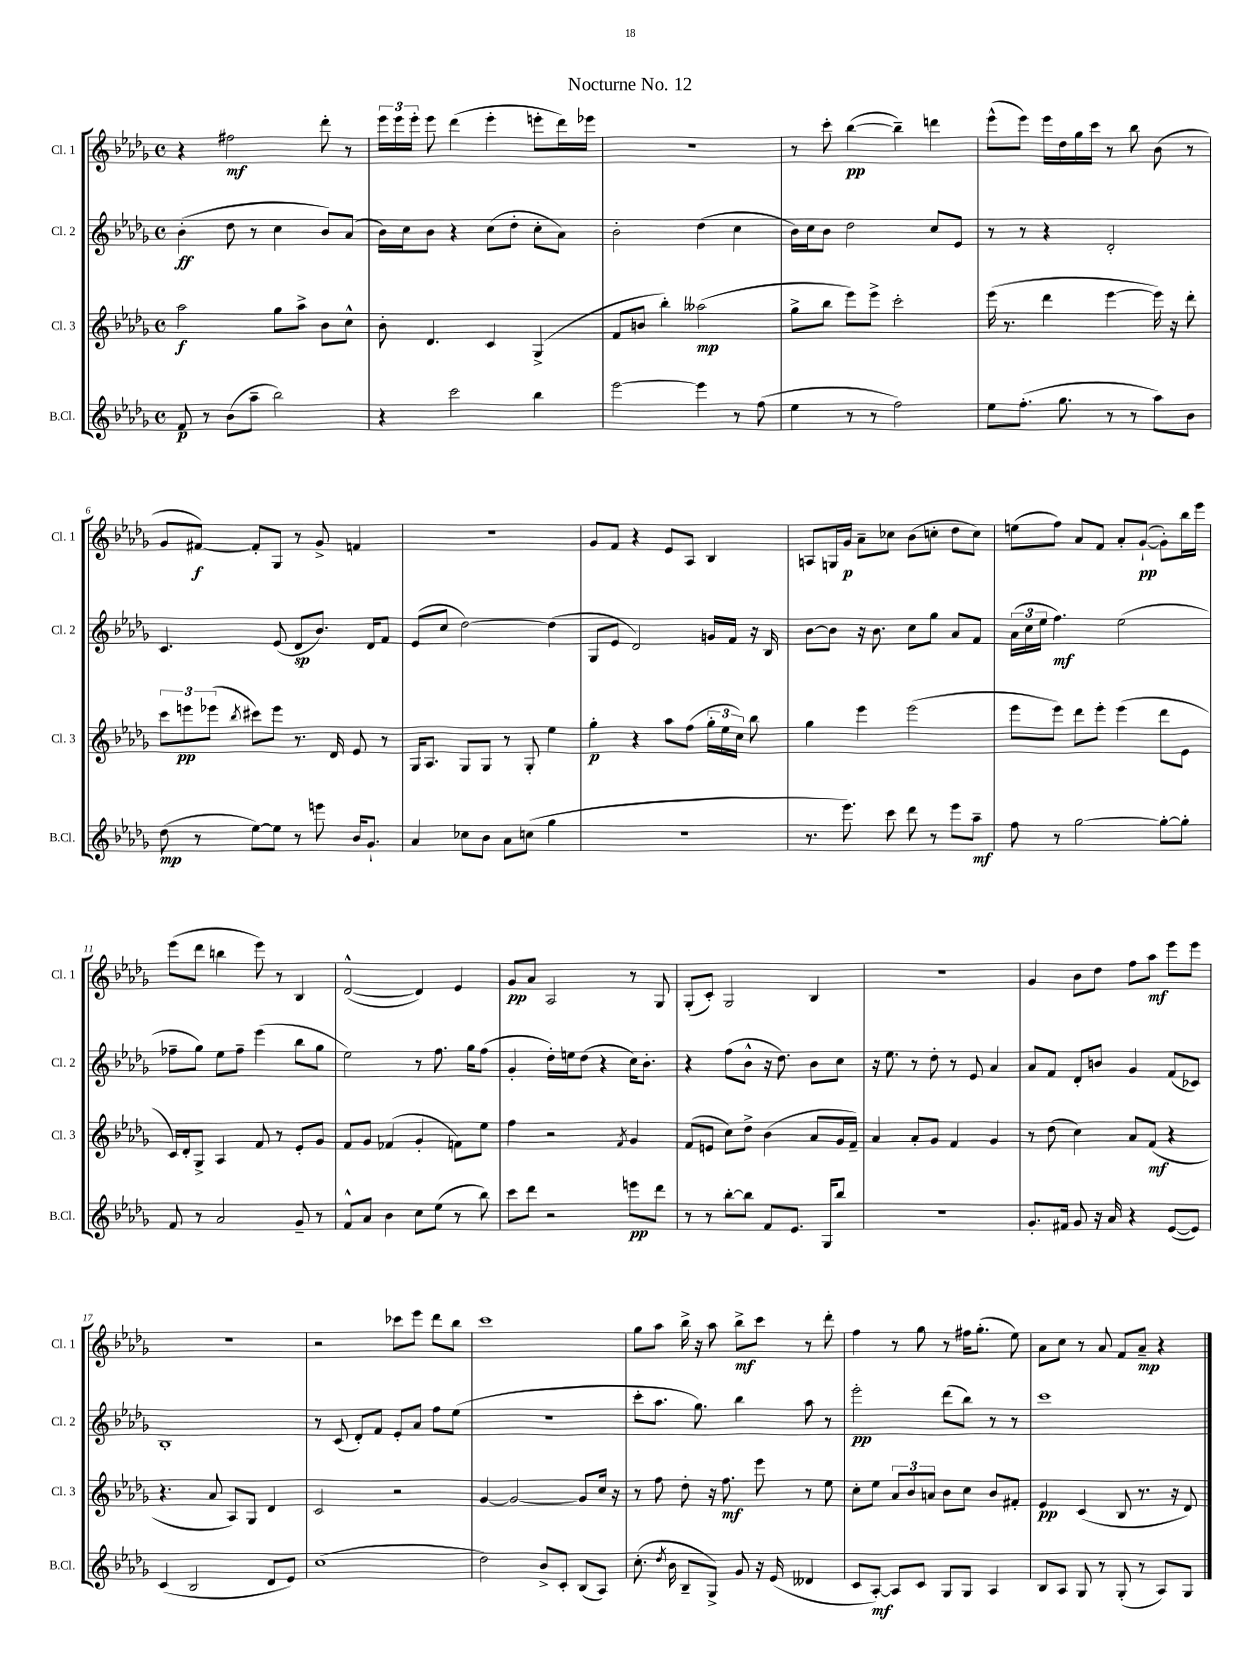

**kern	**kern	**kern	**kern
*staff4	*staff3	*staff2	*staff1
*clefG2	*clefG2	*clefG2	*clefG2
*k[b-e-a-d-g-]	*k[b-e-a-d-g-]	*k[b-e-a-d-g-]	*k[b-e-a-d-g-]
*M4/4	*M4/4	*M4/4	*M4/4
*met(c)	*met(c)	*met(c)	*met(c)
8f	2aa-	(4b-'	4r
8r	.	.	.
(8b-	.	8dd-	2ff#
8aa-~	.	8r	.
2bb-)	8gg-	4cc	.
.	8aa-^	.	.
.	8b-	8b-)	8ddd-'
.	8cc^^	(8a-	8r
=	=	=	=
4r	8b-'	16b-)	24eee-
.	.	.	24eee-
.	.	16cc	.
.	.	.	24eee-'
.	4.d-	8b-	8eee-
2ccc	.	4r	(4ddd-
.	4c	(8cc	4eee-'
.	.	8dd-'	.
4bb-	(4G-^	8cc'	8eee'
.	.	8a-)	16ddd-)
.	.	.	16eee-
=	=	=	=
[2eee-	8f	2b-'	1r
.	8b	.	.
.	4bb-')	.	.
4eee-]	(2aa--	(4dd-	.
8r	.	4cc	.
(8ff	.	.	.
=	=	=	=
4ee-	8gg-^	16b-)	8r
.	.	16cc	.
.	8bb-	8b-	8ccc'
8r	8eee-)	2dd-	([4bb-
8r	8eee-^	.	.
2ff)	2ccc'	.	4bb-~])
.	.	8cc	4ddd
.	.	8e-	.
=	=	=	=
8ee-	(16eee-	8r	(8eee-^^
.	8.r	.	.
(8.ff'	.	8r	8eee-)
.	4ddd-	4r	16eee-
8.gg-	.	.	16dd-
.	.	.	16gg-
.	.	.	16ccc
8r	[4eee-	2d-'	8r
8r	.	.	8bb-
8aa-)	16eee-])	.	(8b-
.	16r	.	.
8b-	8ddd-'	.	8r
=	=	=	=
(8dd-	12ccc	4.c	8g-
.	12eee	.	.
8r	.	.	[8f#)
.	(12eee-	.	.
.	8qbb-	.	.
[8ee-)	8ccc#)	.	8f#']
8ee-]	8eee-	(8e-	8G-
8r	8.r	8d-	8r
8eee	.	8.b-)	8g-^
.	16d-	.	.
16b-	8e-	.	4f
8.g-`	.	16d-	.
.	8r	8f	.
=	=	=	=
4a-	16G-	(8e-	1r
.	8.A-	.	.
.	.	8cc	.
8cc-	8G-	[2dd-)	.
8b-	8G-	.	.
8a-	8r	.	.
(8cc	8G-'	.	.
4gg-	4ee-	(4dd-]	.
=	=	=	=
1r	4gg-'	8G-	8g-
.	.	8e-	8f
.	4r	2d-)	4r
.	8aa-	.	8e-
.	(8ff	.	8A-
.	24gg-'	16g	4B-
.	24ee-	.	.
.	.	16f	.
.	24cc)	.	.
.	8bb-	16r	.
.	.	16B-	.
=	=	=	=
8.r	4gg-	[8b-	8A
.	.	8b-]	16G
8.eee-)	.	.	16g-
.	4eee-	16r	8a-~
.	.	8.b-	.
8ccc	.	.	8cc-
8ddd-	(2eee-	8cc	(8b-
8r	.	8gg-	8cc'
8eee-	.	8a-	8dd-
8aa-~	.	8f	8cc)
=	=	=	=
8ff	8eee-	(24a-	(8ee
.	.	24cc	.
.	.	24ee-	.
8r	8eee-)	4.ff)	8ff)
[2gg-	8ddd-	.	8a-
.	8eee-'	.	8f
.	(4eee-	(2ee-	8a-'
.	.	.	([8g-`
8gg-'_	8ddd-	.	8g-'])
8gg-']	8e-	.	16bb-
.	.	.	16eee-
=	=	=	=
8f	16c)	8ff-~	(8eee-
.	16d-'	.	.
8r	8G-^	8gg-)	8ddd-
2a-	4A-	8ee-	4bb
.	.	8ff-~	.
.	8f	(4eee-	8eee-)
.	8r	.	8r
8g-~	8e-'	8bb-	4B-
8r	8g-	8gg-	.
=	=	=	=
8f^^	8f	2ee-)	([2d-^^
8a-	8g-	.	.
4b-	(4f-	.	.
8cc	4g-'	8r	4d-])
(8ee-	.	8.ff	.
8r	8f)	.	4e-
.	.	16gg-	.
8bb-)	8ee-	(8ff	.
=	=	=	=
8ccc	4ff	4g-'	8g-
8ddd-	.	.	8a-
2r	2r	16dd-')	2A-
.	.	16ee	.
.	.	(8dd-	.
.	.	4r	.
.	8qf	.	.
8eee	4g-	16cc)	8r
.	.	8.b-'	.
8ddd-	.	.	8G-
=	=	=	=
8r	(8f	4r	(8G-'
8r	8e	.	8c')
[8bb-'	8cc)	(8ff	2G-
8bb-]	8dd-^	8b-^^	.
8f	(4b-	16r	.
.	.	8.dd-)	.
8.e-	.	.	.
.	8a-	8b-	4B-
16G-	.	.	.
8bb-	16g-	8cc	.
.	16f~)	.	.
=	=	=	=
1r	4a-	16r	1r
.	.	8.ee-	.
.	8a-'	8r	.
.	8g-	8dd-'	.
.	4f	8r	.
.	.	8e-	.
.	4g-	4a-	.
=	=	=	=
8.g-'	8r	8a-	4g-
.	(8dd-	8f	.
16f#	.	.	.
8g-	4cc)	8d-'	8b-
16r	.	8b	8dd-
16a-	.	.	.
4r	8a-	4g-	8ff
.	(8f	.	8aa-
([8e-	4r	(8f	8eee-
8e-])	.	8c-)	8eee-
=	=	=	=
(4c	4.r	1B-'	1r
2B-	.	.	.
.	8a-	.	.
.	8A-)	.	.
.	8G-	.	.
8d-	4d-	.	.
8e-)	.	.	.
=	=	=	=
(1cc	2c	8r	2r
.	.	(8c	.
.	.	8d-')	.
.	.	8f	.
.	2r	8e-'	8ccc-
.	.	8a-	8eee-
.	.	8ff	8ddd-
.	.	(8ee-	8bb-
=	=	=	=
2dd-)	[4g-	1r	1ccc
.	2g-_	.	.
8b-^	.	.	.
8c'	.	.	.
(8B-	8g-]	.	.
8A-)	16cc	.	.
.	16r	.	.
=	=	=	=
(8.cc'	8r	8ccc'	8gg-
.	8ff	8.aa-	8aa-
8qdd-	.	.	.
16b-	.	.	.
8B-~	8dd-'	.	16bb-^
.	.	8.gg-)	16r
8G-^)	16r	.	8aa-
.	8.ff	.	.
8g-	.	4bb-	8bb-^
16r	8eee-	.	8ccc
(16e-	.	.	.
4d--	8r	8aa-	8r
.	8ee-	8r	8ddd-'
=	=	=	=
8c	8cc'	2eee-'	4ff
[8A-')	8ee-	.	.
8A-]	12a-	.	8r
.	12b-	.	.
8c	.	.	8gg-
.	12a	.	.
8G-	8b-	(8ddd-	8r
8G-	8cc	8bb-)	16ff#
.	.	.	(8.gg-'
4A-	8b-	8r	.
.	8f#'	8r	8ee-)
=	=	=	=
8B-	4e-	1ccc	8a-
8A-	.	.	8cc
8G-	(4c	.	8r
8r	.	.	8a-
(8G-'	8B-	.	8f
8r	8.r	.	8a-~
8A-)	.	.	4r
.	16r	.	.
8G-	8d-)	.	.
==	==	==	==
*-	*-	*-	*-
